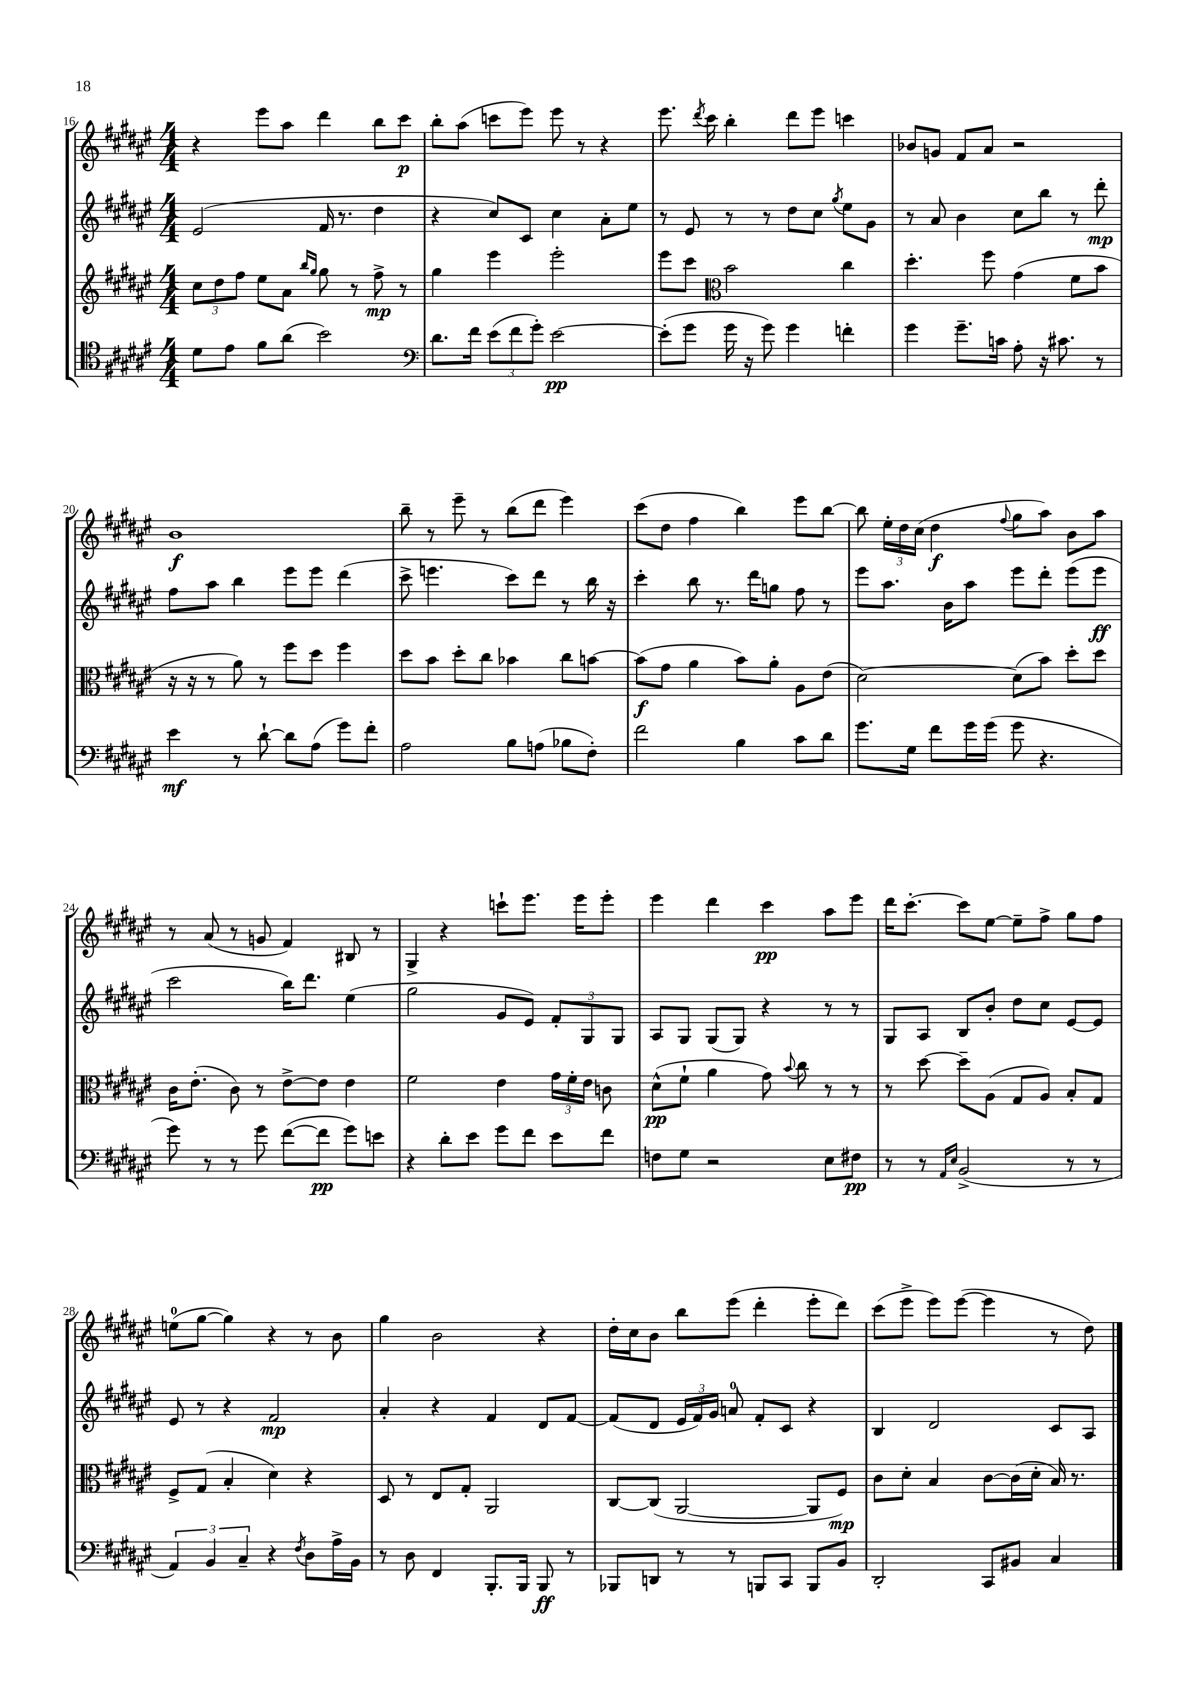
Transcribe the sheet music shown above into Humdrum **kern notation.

**kern	**kern	**kern	**kern
*staff4	*staff3	*staff2	*staff1
*clefC4	*clefG2	*clefG2	*clefG2
*k[f#c#g#d#a#e#]	*k[f#c#g#d#a#e#]	*k[f#c#g#d#a#e#]	*k[f#c#g#d#a#e#]
*M4/4	*M4/4	*M4/4	*M4/4
8d#	12cc#	(2e#	4r
.	12dd#	.	.
8e#	.	.	.
.	12ff#	.	.
8f#	8ee#	.	8eee#
(8a#	8a#	.	8aa#
.	16qqbb	.	.
.	16qqgg#	.	.
2b)	8gg#	16f#	4ddd#
.	.	8.r	.
.	8r	.	.
.	8ff#^	4dd#	8bb
.	8r	.	8ccc#
=	=	=	=
*clefF4	*	*	*
8.d#	4gg#	4r	8bb'
.	.	.	(8aa#
16f#	.	.	.
(12e#	4eee#	8cc#)	8ccc
12f#	.	.	.
.	.	8c#	8eee#)
12g#')	.	.	.
[2e#	2eee#'	4cc#	8eee#
.	.	.	8r
.	.	8a#'	4r
.	.	8ee#	.
=	=	=	=
(8e#']	8eee#	8r	8.eee#
8g#	8ccc#	8e#	.
.	.	.	8qddd#
.	.	.	16ccc#
*	*clefC3	*	*
16g#	2b	8r	4bb'
16r	.	.	.
8g#)	.	8r	.
4g#	.	8dd#	8ddd#
.	.	8cc#	8eee#
.	.	8qgg#	.
4f'	4cc#	8ee#	4ccc
.	.	8g#	.
=	=	=	=
4g#	4.dd#'	8r	8b-
.	.	8a#	8g
8.g#~	.	4b	8f#
.	8ff#	.	8a#
16c	.	.	.
8A#'	(4g#	8cc#	2r
16r	.	8bb	.
8.c#	.	.	.
.	8f#	8r	.
8r	8b	8ddd#'	.
=	=	=	=
4e#	16r	8ff#	1b
.	16r	.	.
.	8r	8aa#	.
8r	8a#)	4bb	.
[8d#`	8r	.	.
8d#]	8ff#	8eee#	.
(8A#	8dd#	8eee#	.
8g#)	4ff#	(4ddd#	.
8f#'	.	.	.
=	=	=	=
2A#	8dd#	8ccc#^	8bb~
.	8b	4.eee	8r
.	8dd#'	.	8eee#~
.	8cc#	.	8r
8B	4b-	8ccc#)	(8bb
(8A	.	8ddd#	8ddd#
8B-	8cc#	8r	4eee#)
8F#')	[8b	16bb	.
.	.	16r	.
=	=	=	=
2f#	(8b]	4ccc#'	(8ccc#
.	8g#	.	8dd#
.	4a#	8bb	4ff#
.	.	8.r	.
4B	8b)	.	4bb)
.	.	16ddd#	.
.	8a#'	8gg	.
8c#	8A#	8ff#	8eee#
8d#	(8e#	8r	[8bb
=	=	=	=
8.g#	[2d#)	8eee#	8bb]
.	.	8.aa#	24ee#'
.	.	.	24dd#
16G#	.	.	.
.	.	.	(24cc#
8f#	.	.	4dd#
.	.	16b	.
16g#	.	8aa#	.
(16g#	.	.	.
.	.	.	8qqff#
8g#	(8d#]	8eee#	8gg#
4.r	8b)	8ddd#'	8aa#)
.	8dd#'	(8eee#	8b
.	8dd#	8eee#	8aa#
=	=	=	=
8g#)	16c#	2ccc#	8r
.	(8.e#'	.	.
8r	.	.	(8a#
8r	8c#)	.	8r
8g#	8r	.	8g
([8f#	[8e#^	16bb)	4f#)
.	.	8.ddd#	.
8f#]	8e#]	.	.
8g#)	4e#	(4ee#	8B#
8e	.	.	8r
=	=	=	=
4r	2f#	2gg#	4G#^
8d#'	.	.	4r
8e#	.	.	.
8g#	4e#	8g#	8ccc`
8f#	.	8e#)	8.eee#
8e#	24g#	12f#'	.
.	24f#'	.	.
.	.	.	16eee#
.	24e#	12G#	.
8f#	8c	.	8eee#'
.	.	12G#	.
=	=	=	=
8F	(8d#^^	8A#	4eee#
8G#	8f#`	8G#	.
2r	4a#	(8G#	4ddd#
.	.	8G#)	.
.	8g#)	4r	4ccc#
.	8qqb	.	.
.	8cc#	.	.
8E#	8r	8r	8aa#
8F#	8r	8r	8eee#
=	=	=	=
8r	8r	8G#	16ddd#
.	.	.	[8.ccc#'
8r	[8dd#	8A#	.
16qqAA#	.	.	.
16qqE#	.	.	.
(2BB^	8dd#~]	8B	8ccc#]
.	(8A#	8b'	[8ee#
.	8G#	8dd#	8ee#~]
.	8A#)	8cc#	8ff#^
8r	8B'	[8e#	8gg#
8r	8G#	8e#]	8ff#
=	=	=	=
6AA#)	8F#^	8e#	(8ee
.	(8G#	8r	[8gg#
6BB	.	.	.
.	4B'	4r	4gg#])
6C#~	.	.	.
4r	4d#)	2f#	4r
8qF#	.	.	.
8D#	4r	.	8r
16A#^	.	.	8b
16BB	.	.	.
=	=	=	=
8r	8D#	4a#'	4gg#
8D#	8r	.	.
4FF#	8E#	4r	2b
.	8G#'	.	.
8.BBB'	2AA#	4f#	.
16BBB	.	.	.
8BBB	.	8d#	4r
8r	.	[8f#	.
=	=	=	=
8BBB-	[8C#	(8f#]	16dd#'
.	.	.	16cc#
8DD	(8C#]	8d#	8b
8r	[2AA#	24e#	8bb
.	.	24f#)	.
.	.	24g#	.
8r	.	8a	(8eee#
8BBB	.	8f#'	4ddd#'
8CC#	.	8c#	.
8BBB	8AA#]	4r	8eee#'
8BB	8F#)	.	8ddd#)
=	=	=	=
2DD#'	8c#	4B	(8ccc#
.	8d#'	.	8eee#^
.	4B	2d#	8eee#)
.	.	.	([8eee#
8CC#	[8c#	.	4eee#]
8BB#	(16c#]	.	.
.	16d#'	.	.
4C#	16B)	8c#	8r
.	8.r	.	.
.	.	8A#	8dd#)
==	==	==	==
*-	*-	*-	*-
